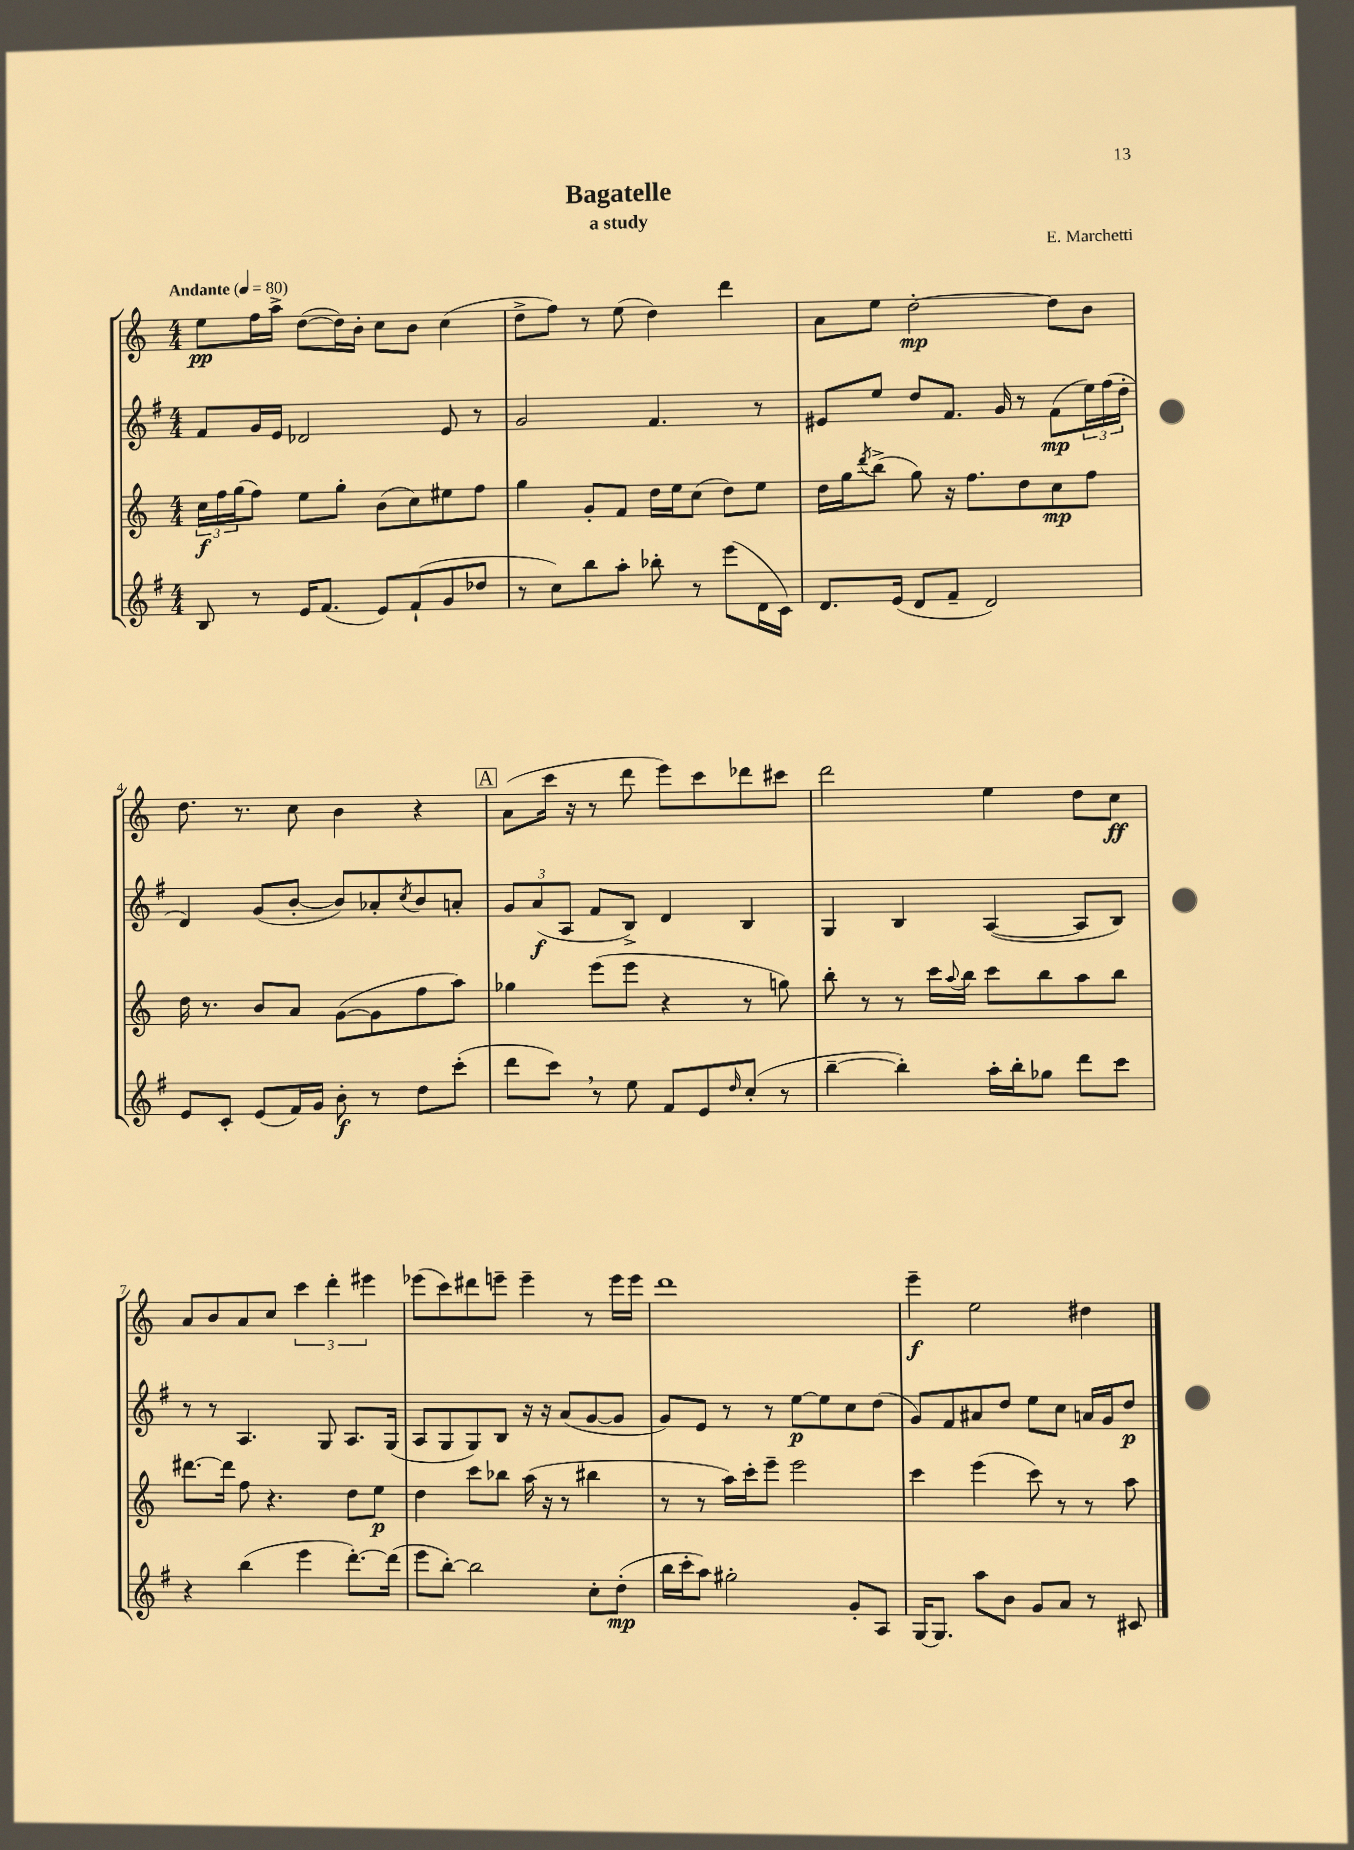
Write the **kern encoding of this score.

**kern	**kern	**kern	**kern
*staff4	*staff3	*staff2	*staff1
*clefG2	*clefG2	*clefG2	*clefG2
*k[f#]	*k[]	*k[f#]	*k[]
*M4/4	*M4/4	*M4/4	*M4/4
*MM80	*MM80	*MM80	*MM80
8B	24cc	8f#	8ee
.	24ff	.	.
.	(24gg	.	.
8r	8ff)	16g	16ff
.	.	16e	16aa^
16e	8ee	2d-	([8dd
(8.f#	.	.	.
.	8gg'	.	16dd])
.	.	.	16b'
8e)	(8b	.	8cc
(8f#`	8cc)	.	8b
8g	8ee#	8e	(4cc
8dd-	8ff	8r	.
=	=	=	=
8r	4gg	2g	8dd^
8cc)	.	.	8ff)
8bb	8g'	.	8r
8aa'	8f	.	(8ee
8bb-'	16dd	4.f#	4dd)
.	16ee	.	.
8r	(8cc	.	.
(8eee	8dd)	.	4ddd
16d	8ee	8r	.
16c)	.	.	.
=	=	=	=
8.d	16dd	8e#	8a
.	16gg	.	.
.	8qddd	.	.
.	(8bb^	8ee	8ee
(16e	.	.	.
8d	8gg)	8dd	[2dd'
8f#~	16r	8.f#	.
.	8.ff	.	.
2d)	.	.	.
.	.	16g	.
.	8dd	8r	.
.	8cc	(8f#	8dd]
.	8ff	24ee)	8b
.	.	(24ff#	.
.	.	24dd'	.
=	=	=	=
8e	16dd	4d)	8.dd
.	8.r	.	.
8c'	.	.	.
.	.	.	8.r
(8e	8b	(8g	.
16f#)	8a	[8b'	8cc
16g	.	.	.
8b'	([8g	8b])	4b
8r	8g]	8a-'	.
.	.	8qcc	.
8dd	8ff	8b	4r
(8ccc'	8aa)	8a'	.
=	=	=	=
8ddd	4gg-	12g	(8a
.	.	(12a	.
8ccc)	.	.	16ccc
.	.	12A	.
.	.	.	16r
8r	(8eee	8f#	8r
8ee	8eee	8B^)	8ddd
8f#	4r	4d	8eee)
8e	.	.	8ccc
16qqdd	.	.	.
(8cc'	8r	4B	8ddd-
8r	8gg)	.	8ccc#
=	=	=	=
[4bb~	8bb'	4G	2ddd
.	8r	.	.
4bb'])	8r	4B	.
.	16ccc	.	.
.	8qqaa	.	.
.	16bb	.	.
16aa'	8ccc	([4A	4ee
16bb'	.	.	.
8gg-	8bb	.	.
8ddd	8aa	8A]	8dd
8ccc	8bb	8B)	8cc
=	=	=	=
4r	[8.ddd#	8r	8a
.	.	8r	8b
.	16ddd#]	.	.
(4bb	8ff	4.A	8a
.	4.r	.	8cc
4eee	.	.	6ccc
.	.	8G	.
.	.	.	6ddd'
[8.ddd')	8dd	8.A	.
.	.	.	6eee#
.	8ee	.	.
(16ddd]	.	(16G	.
=	=	=	=
8eee	4dd	8A	(8eee-
[8bb')	.	8G	8ccc)
2bb]	8ccc	8G)	8ddd#
.	8bb-	8B	8eee~
.	(16aa	16r	4eee~
.	16r	16r	.
.	8r	(8a	.
8cc'	4bb#	[8g	8r
(8dd'	.	8g]	16eee
.	.	.	16eee
=	=	=	=
16bb	8r	8g)	1ddd
16ccc'	.	.	.
8aa)	8r	8e	.
2gg#'	16aa)	8r	.
.	16ccc'	.	.
.	8eee~	8r	.
.	2eee	[8ee	.
.	.	8ee]	.
8g'	.	8cc	.
8A	.	(8dd	.
=	=	=	=
[16G	4ccc	8g)	4eee~
8.G]	.	.	.
.	.	8f#	.
8aa	(4eee	8a#	2ee
8b	.	8dd	.
8g	8ccc)	8ee	.
8a	8r	8cc	.
8r	8r	16a	4dd#
.	.	16g	.
8c#	8aa	8dd	.
==	==	==	==
*-	*-	*-	*-
